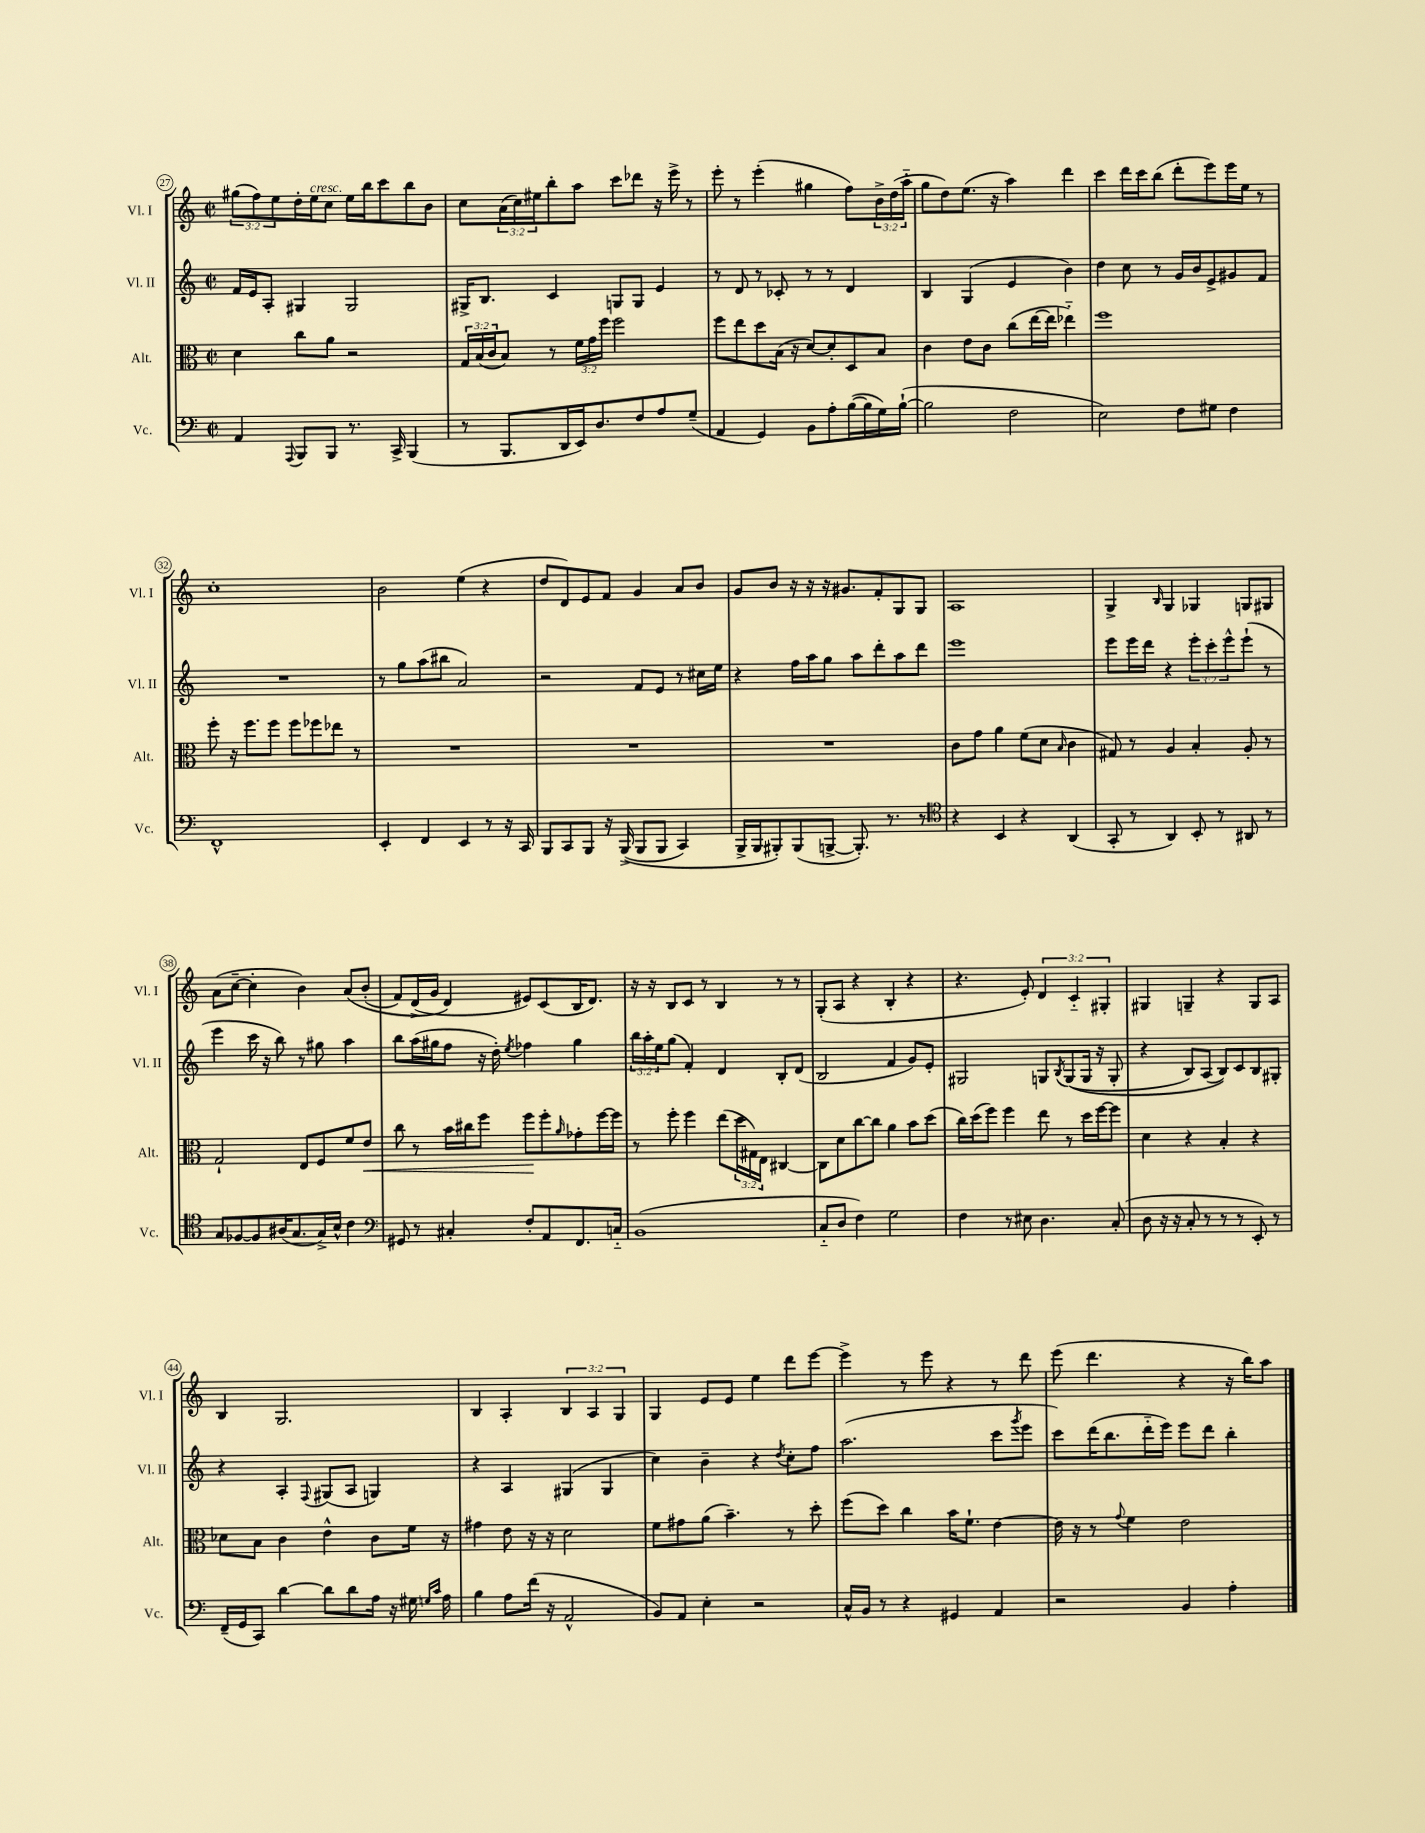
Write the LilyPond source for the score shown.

<<
\new StaffGroup <<
\new Staff = "s0" \with { instrumentName = "Vl. I" shortInstrumentName = "Vl. I" } {
    \clef treble \key c \major \defaultTimeSignature \time 2/2 \override Staff.TupletNumber.text = #tuplet-number::calc-fraction-text
    \tuplet 3/2 { gis''8( f''8) e''8 } d''16-. e''16^\markup { \italic "cresc." } c''8 e''16 b''16 c'''8 b''8 b'8 |
    c''8 \tuplet 3/2 { a'16( c''16) eis''16 } b''8-. a''8 c'''8 des'''8 r16 e'''16-> r8 |
    e'''8-. r8 e'''4-.( gis''4 f''8) \tuplet 3/2 { b'16-> d''16( a''16-_ } |
    g''8 d''8) e''8.( r16 a''4) d'''4 |
    c'''4 d'''16 c'''16 b''8( d'''8-. e'''8) e'''16 e''16 r8 |
    c''1-. |
    b'2 e''4( r4 |
    d''8 d'8) e'8 f'8 g'4 a'8 b'8 |
    g'8 b'8 r16 r16 r16 gis'8. f'8-. g8 g8 |
    a1 |
    g4-> \grace { b16 } g4 ges4 g8 gis8 |
    a'8( c''8~-- c''4-. b'4) a'8\( b'8-.( |
    f'8) d'16->( g'16 d'4\) eis'8) c'8( b16 d'8.) |
    r16 r16 b8 c'8 r8 b4 r8 r8 |
    g8-.( a8 r4 b4-. r4 |
    r4. e'8-.) \tuplet 3/2 { d'4 c'4-_ gis4-. } |
    gis4 g4-- r4 g8 a8 |
    b4 g2. |
    b4 a4-. \tuplet 3/2 { b4 a4 g4 } |
    g4 e'8 e'8 e''4 d'''8 e'''8~ |
    e'''4-> r8 e'''8 r4 r8 d'''8 |
    e'''8( d'''4. r4 r16 b''16) a''8 \bar "|." |
}
\new Staff = "s1" \with { instrumentName = "Vl. II" shortInstrumentName = "Vl. II" } {
    \clef treble \key c \major \defaultTimeSignature \time 2/2 \override Staff.TupletNumber.text = #tuplet-number::calc-fraction-text
    f'16 e'16 a8-. gis4 gis2 |
    gis16-> b8. c'4 g8 g8 e'4 |
    r8 d'8 r8 ces'8-. r8 r8 d'4 |
    b4 g4( e'4 b'4) |
    d''4 c''8 r8 g'16 b'16 e'8-> gis'8 f'8 |
    R1 |
    r8 g''8 a''8( bis''8 a'2) |
    r2 f'8 e'8 r8 cis''16 e''16 |
    r4 f''16 a''16 g''8 a''8 d'''8-. a''8 d'''8 |
    e'''1 |
    e'''8 e'''16 d'''16 r4 \tuplet 3/2 { e'''8-. c'''8-. e'''8-^ } e'''8-!( r8 |
    e'''4 c'''16 r16 b''8) r8 gis''8 a''4 |
    b''8 a''16( gis''16 f''8 r16 d''16-.) \acciaccatura { e''8 } fes''4 gis''4 |
    \tuplet 3/2 { b''16 a''16-. e''16 } g''8( f'4-.) d'4 b8-. d'8( |
    b2 f'4 g'8) e'8-. |
    gis2 g8 \acciaccatura { b8 } g8(\( g16 r16 g8-. |
    r4 b8) a8( b8)\) c'8 b8 gis8-. |
    r4 a4-. \appoggiatura { f8 } gis8( a8 g4) |
    r4 a4 gis4( gis4 |
    c''4) b'4-- r4 \acciaccatura { d''8 } c''8-. f''8 |
    a''2.( c'''8 \acciaccatura { g'''8 } e'''8 |
    c'''8) d'''16( b''8. d'''16-_ e'''16) e'''8 d'''8 b''4-. \bar "|." |
}
\new Staff = "s2" \with { instrumentName = "Alt." shortInstrumentName = "Alt." } {
    \clef alto \key c \major \defaultTimeSignature \time 2/2 \override Staff.TupletNumber.text = #tuplet-number::calc-fraction-text
    d'4 c''8 a'8 r2 |
    \tuplet 3/2 { g16 b16( c'16 } b8) r8 \tuplet 3/2 { f'16 g'16 f''16 } f''2 |
    f''8 e''8 d''8 b16( r16 d'8~) d'8-. d8 b8 |
    c'4 e'8 c'8 c''8( e''16~ e''16 ees''4-_) |
    f''1 |
    f''8-. r16 f''8. f''8 f''8 fes''8 ees''8 r8 |
    R1 |
    R1 |
    R1 |
    c'8 g'8 a'4 f'8( d'8 \grace { b16 } c'4 |
    gis8) r8 a4 b4-. a8-. r8 |
    g2-! e8 f8 f'8 e'8\< |
    c''8 r8 b'16 cis''16 f''8 f''8\! f''8-. \grace { a'16 } ges'8-. f''16~ f''16 |
    r8 f''8-. f''4 e''8( \tuplet 3/2 { d''16 gis16) e16 } cis4~ |
    cis8 d'8 c''8~ c''8 a'4 b'8 d''8( |
    c''16) d''16( f''8) f''4 e''8 r8 d''16 f''16~ f''8 |
    d'4 r4 b4-. r4 |
    des'8 b8 c'4 e'4-^ c'8 f'16 r16 |
    gis'4 e'8 r16 r16 d'2 |
    f'8 gis'8 a'8( b'4.--) r8 d''8-. |
    f''8( d''8) c''4 b'16 f'8.-! e'4~ |
    e'16 r16 r8 \appoggiatura { g'8 } f'4 e'2 \bar "|." |
}
\new Staff = "s3" \with { instrumentName = "Vc." shortInstrumentName = "Vc." } {
    \clef bass \key c \major \defaultTimeSignature \time 2/2
    a,4 \appoggiatura { a,,8 } b,,8 b,,8 r8. c,16-> b,,4( |
    r8 b,,8. d,16 e,16) d8. f8 a8 g8--( |
    a,4 g,4) b,8 a8-. b16~( b16 g16) b16~-!( |
    b2 f2 |
    e2) f8 gis8 f4 |
    f,1-^ |
    e,4-. f,4 e,4 r8 r16 c,16 |
    b,,8 c,8 b,,8 r16 b,,16->(\( b,,8 b,,8 c,4) |
    b,,16-> b,,16 bis,,8-.\) bis,,8( b,,8~-> b,,8.-.) r8. r8 |
    \clef tenor r4 b,4 r4 a,4( |
    g,8-. r8 a,4) b,8-. r8 ais,8 r8 |
    g8 fes8~ fes8 ais16( g8. g16->) b16-^ c'4 |
    \clef bass gis,8 r8 cis4-. f8-. a,8 f,8. c16-_ |
    b,1( |
    c8-_ d8 f4) g2 |
    f4 r8 eis8 d4. c8-.( |
    d8 r16 r16 c8-. r8 r8 r8 e,8-.) r8 |
    f,16--( g,16 c,8) d'4~ d'8 d'8 a16 r16 gis16 \grace { g16 c'16 } a16 |
    b4 a8 f'16( r16 a,2-^ |
    b,8) a,8 e4-. r2 |
    c16-^ b,16 r8 r4 gis,4 a,4 |
    r2 b,4 a4-. \bar "|." |
}
>>
>>
\layout { \context { \Score currentBarNumber = #27 \override BarNumber.stencil = #(make-stencil-circler 0.1 0.3 ly:text-interface::print) } }
